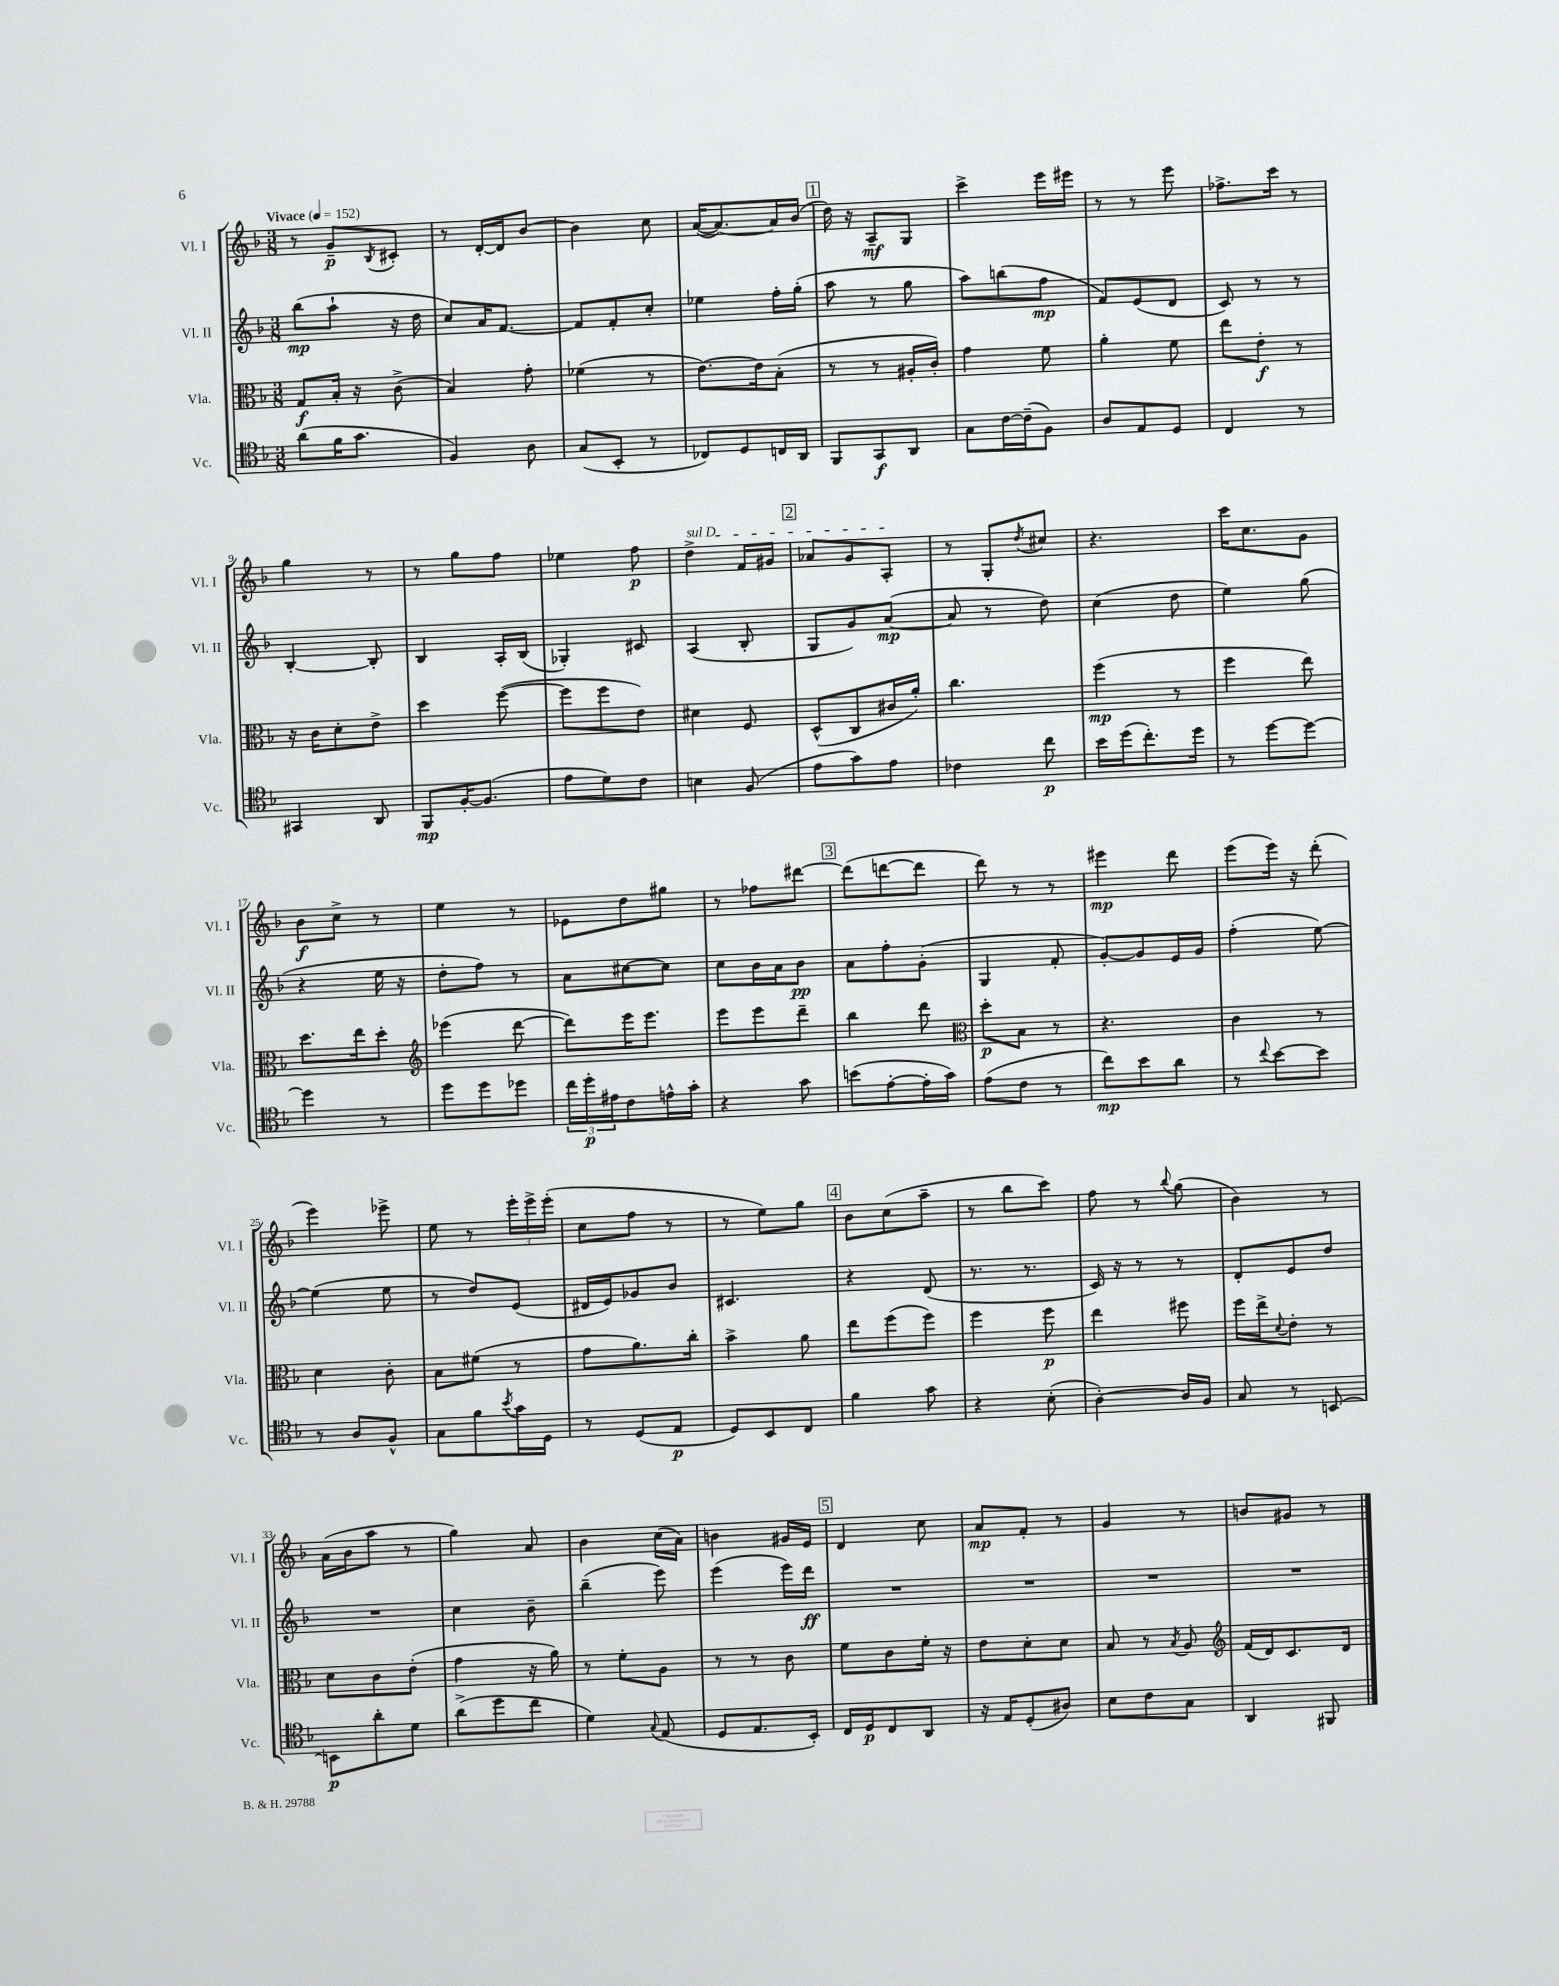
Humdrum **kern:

**kern	**kern	**kern	**kern
*staff4	*staff3	*staff2	*staff1
*clefC4	*clefC3	*clefG2	*clefG2
*k[b-]	*k[b-]	*k[b-]	*k[b-]
*M3/8	*M3/8	*M3/8	*M3/8
*MM152	*MM152	*MM152	*MM152
(8a\L	8G/L	(8bb-\L	8r
16f\K	16B-'/Jk	8aa`\J	8g~/L
8.g\J	16r	.	.
.	.	.	8qB-/
.	(8c^\	16r	8c#'/J
.	.	16dd\	.
=	=	=	=
4F/)	4B-/)	8cc/L)	8r
.	.	16a/K	[16d'/LL
.	.	[8.f/J	16d/]J
8A\	8g'\	.	[8b-/J
=	=	=	=
(8G/L	(4f-\	8f/]L	4b-\]
8BB-'/J	.	8f'/	.
8r	8r	8cc'/J	8cc\
=	=	=	=
8C-/L)	[8.e\L)	4ee-\	([16a/LK
.	.	.	8.a/_)
8D/	.	.	.
.	16e\]k	.	.
16C/L	(8B-'\J	16ff'\LL	16a/]L
16AA/JJ	.	(16gg'\JJ	(16b-/JJ
=	=	=	=
8FF/L	8r	8aa\	16dd\)
.	.	.	16r
8GG/	8r	8r	8A~/L
8AA/J	16A#'/LL	8gg\	8G/J
.	16c'/JJ)	.	.
=	=	=	=
8G\L	4g\	8aa\L)	4ccc^\
[16c\L	.	(8bb\	.
(16c~\]J	.	.	.
8F\J)	8f\	8ff\J	16eee\LL
.	.	.	16eee#\JJ
=	=	=	=
8A/L	4a'\	8f/L)	8r
8E/	.	(8e/	8r
8D/J	8f\	8d/J	8eee\
=	=	=	=
4C/	8ee\L	8c/)	8.ff-^\L
.	8e'\J	8r	.
.	.	.	16ccc\Jk
8r	8r	8r	8r
=	=	=	=
4GG#/	16r	[4B-'/	4gg\
.	16c\LK	.	.
.	8d'\	.	.
8AA/	8e^\J	8B-'/]	8r
=	=	=	=
8FF/L	4dd\	4B-/	8r
[16F'/K	.	.	8gg\L
(8.F/]J	.	.	.
.	([8ff\	16A'/LL	8ff\J
.	.	(16B-/JJ	.
=	=	=	=
8e\L	8ff\]L	4G-'/)	4ee-\
8d\)	8ff\	.	.
8c\J	8e\J)	8c#/	8ff\
=	=	=	=
4B\	4d#\	(4A/	4dd^\
(8F/	8F/	8B-'/	16f/LL
.	.	.	16g#/JJ
=	=	=	=
8e\L	(8D^^/L	8G/L	8a-/L
8g\)	8C/	8g/)	8g/
8e\J	16c#/L	([8a/J	8A'/J
.	16a'/JJ)	.	.
=	=	=	=
4c-\	4.cc\	8a/]	8r
.	.	8r	8G'/L
.	.	.	8qdd/
8cc\	.	8dd\)	8cc#/J
=	=	=	=
16b-\LL	(4ff\	(4cc\	4.r
(16dd\J	.	.	.
8.cc'\)	.	.	.
.	8r	8dd\	.
16dd\Jk	.	.	.
=	=	=	=
8r	4ff\	4ee\)	16ccc\LK
.	.	.	8.cc\
[8dd\L	.	.	.
8dd\_J	8ee\)	(8gg\	8g\J
=	=	=	=
4dd\]	8.dd\L	4r	8b-\L
.	.	.	8cc^\J
.	16ee\k	.	.
8r	8dd'\J	16ee\	8r
.	.	16r	.
=	=	=	=
*	*clefG2	*	*
8dd\L	(4eee-\	8dd'\L	4ee\
8dd\	.	8ff\J)	.
8dd-\J	[8ddd\	8r	8r
=	=	=	=
24cc\LL	8ddd\]L)	8a\L	8e-\L
24dd'\	.	.	.
24e#\J	.	.	.
8c\	16eee\K	[8cc#\	8dd\
.	8.eee\J	.	.
16e^^\L	.	8cc#\]J	8gg#\J
16g'\JJ	.	.	.
=	=	=	=
4r	8eee\L	8cc\L	8r
.	8eee\	16b-\L	8ff-\L
.	.	16a\J	.
8g\	8ddd~\J	8b-\J	[8ddd#\J
=	=	=	=
(8b\L	4bb-\	8a\L	(8ddd#\]L
[8e'\	.	8ff'\	[8ddd\
16e'\]L	8ddd\	(8g'\J	8ddd\]J
16g\JJ)	.	.	.
=	=	=	=
*	*clefC3	*	*
(8e\L	8dd'\L	4G/	8ddd\)
8c\J	8B-\J	.	8r
8r	8r	8f'/	8r
=	=	=	=
8cc\L)	4.r	[8g'/L)	4eee#\
8b-\	.	8g/]	.
8a\J	.	16e/L	8ddd\
.	.	16g/JJ	.
=	=	=	=
8r	4c\	(4ff'\	(8eee\L
8qqcc/	.	.	.
[8b-\L	.	.	16eee\Jk)
.	.	.	16r
8b-\]J	8r	[8ee\)	(8ddd'\
=	=	=	=
8r	4d\	(4ee\]	4eee\)
8A/L	.	.	.
8F^^/J	8c'\	8ee\	8eee-^\
=	=	=	=
8G\L	8B-\L	8r	8ee\
8f\	(8f#\J	8dd/L)	8r
8qb-/	.	.	.
16g\L	8r	(8e/J	24eee'\LL
.	.	.	24eee^\
16D\JJ	.	.	.
.	.	.	(24eee'\JJ
=	=	=	=
8r	8g\L	16d#/LL	8cc\L
.	.	16e/J)	.
(8D/L	8.a\)	8g-/	8ff\J
8E/J	.	8b-/J	8r
.	16cc'\Jk	.	.
=	=	=	=
8D/L)	4b-^\	4.c#/	8r
8BB-/	.	.	8ee\L)
8C/J	8a\	.	8gg\J
=	=	=	=
4f\	8ee\L	4r	8b-\L
.	(8ff\	.	(8cc\
8g\	8ff\J)	(8d/	8aa~\J
=	=	=	=
4r	4ff\	8.r	8r
.	.	.	8bb-\L
.	.	8.r	.
(8B-'\	8ff\	.	8ccc\J)
=	=	=	=
[4A'\)	4ee\	16c/)	8ff\
.	.	16r	.
.	.	8r	8r
.	.	.	8qqbb-/
16A/]LL	8ff#\	8r	(8gg\
16F/JJ	.	.	.
=	=	=	=
8G/	16ff\LL	8d'/L	4b-\)
.	16ee^\J	.	.
.	8qqd/	.	.
8r	8e'\J	8e/	.
[8BB/	8r	8dd/J	8r
=	=	=	=
8BB\]L	8d\L	4.r	(16a\LL
.	.	.	16b-\J
8a'\	8c\	.	8aa\J
8d\J	(8e'\J	.	8r
=	=	=	=
(8a^\L	4g\	4cc\	4gg\)
8dd\	.	.	.
8cc\J	16r	8b-~\	8a/
.	16a\)	.	.
=	=	=	=
4d\)	8r	(4bb-~\	4b-\
.	8f'\L	.	.
8qqG/	.	.	.
(8E/	8A\J	8eee\)	(16cc\LL
.	.	.	16a\JJ)
=	=	=	=
8D/L	8r	(4eee\	4b\
8.E/	8r	.	.
.	8c\	16eee\LL)	16g#/LL
16BB-'/Jk)	.	16ddd\JJ	16e/JJ
=	=	=	=
16C/LL	8f\L	4.r	4d/
16D/J	.	.	.
8C/	8c\	.	.
8AA/J	16f'\Jk	.	8cc\
.	16r	.	.
=	=	=	=
16r	8e\L	4.r	8a/L
16E/LK	.	.	.
(8D'/	8d'\	.	8f'/J
8A#/J)	8d\J	.	8r
=	=	=	=
8B-\L	8B-/	4.r	4g/
8c\	8r	.	.
.	8qB-/	.	.
8G\J	8A/	.	8r
=	=	=	=
*	*clefG2	*	*
4AA/	(16f/LL	4.r	8b/L
.	16d/J)	.	.
.	8.c/	.	8g#/J
8FF#/	.	.	8r
.	16d/Jk	.	.
==	==	==	==
*-	*-	*-	*-
